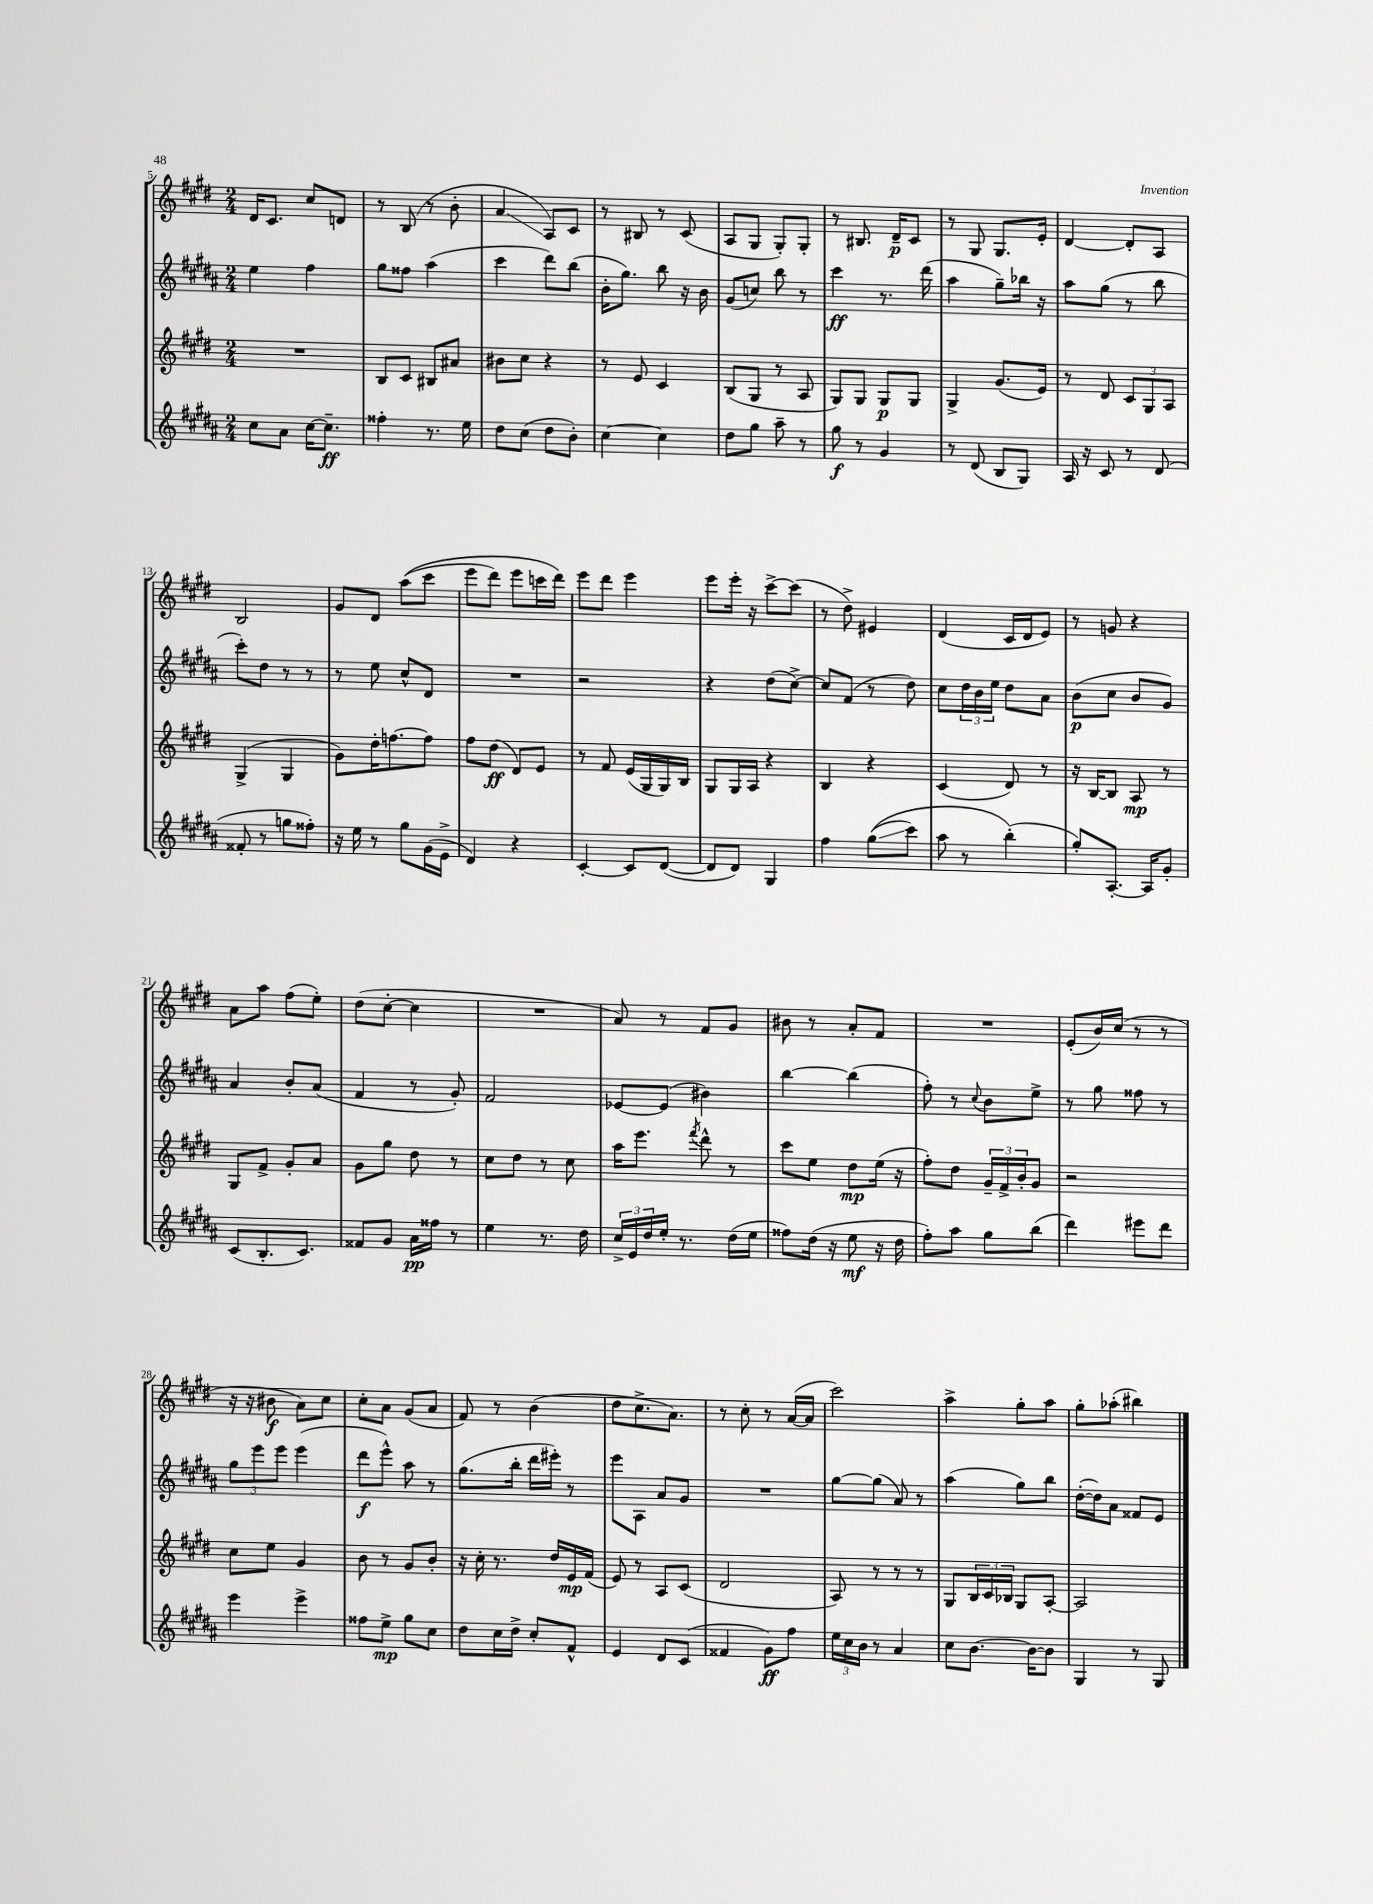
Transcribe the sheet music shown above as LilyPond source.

<<
\new StaffGroup <<
\new Staff = "s0" {
    \clef treble \key e \major \numericTimeSignature \time 2/4
    dis'16 cis'8. cis''8 d'8 |
    r8 b8( r8 b'8-. |
    a'4\glissando a8) cis'8 |
    r8 bis8 r8 cis'8( |
    a8 gis8 gis8-.) gis8-. |
    r8 bis8. dis'16--\p cis'8 |
    r8 gis8 gis8. e'16-. |
    dis'4~ dis'8-. a8 |
    b2 |
    gis'8 dis'8 a''8(\( cis'''8 |
    e'''8 dis'''8) e'''8 c'''16 dis'''16\) |
    e'''8 dis'''8 e'''4 |
    e'''8 e'''16-. r16 cis'''8~-> cis'''8( |
    r8 dis''8->) eis'4 |
    dis'4( cis'16 dis'16 e'8) |
    r8 g'8 r4 |
    a'8 a''8 fis''8( e''8-.) |
    dis''8( cis''8~-. cis''4 |
    R2 |
    a'8) r8 fis'8 gis'8 |
    bis'8 r8 a'8-. fis'8 |
    R2 |
    e'8-.( b'16) cis''16( r8 r8 |
    r16 r16 bis'8\f a'8) cis''8 |
    cis''8-. a'8 gis'8( a'8 |
    fis'8) r8 b'4( |
    dis''8 cis''8.-> a'8.) |
    r8 cis''8-. r8 a'16~( a'16 |
    cis'''2) |
    a''4-> gis''8-. a''8 |
    gis''8-. aes''8-.( bis''4) \bar "|." |
}
\new Staff = "s1" {
    \clef treble \key b \major \numericTimeSignature \time 2/4
    e''4 fis''4 |
    gis''8 fisis''8 ais''4( |
    cis'''4 dis'''8) b''8( |
    b'16-. gis''8.) b''8 r16 b'16 |
    gis'8( c''8) b''8 r8 |
    cis'''4\ff r8. dis'''16( |
    ais''4 gis''8--) bes''16 r16 |
    ais''8 gis''8( r8 b''8 |
    cis'''8-.) dis''8 r8 r8 |
    r8 e''8 cis''8-^ dis'8 |
    R2 |
    r2 |
    r4 dis''8( cis''8~->) |
    cis''8 fis'8( r8 dis''8) |
    cis''8 \tuplet 3/2 { dis''16 b'16 e''16 } dis''8 ais'8 |
    b'8\p( cis''8 b'8 gis'8) |
    ais'4 b'8-. ais'8( |
    fis'4 r8 gis'8-.) |
    fis'2 |
    ees'8~ ees'8( bis'4) |
    b''4~ b''4( |
    fis''8-.) r8 \appoggiatura { cis''8 } b'8 e''8-> |
    r8 gis''8 fisis''8 r8 |
    \tuplet 3/2 { gis''8 e'''8 e'''8 } e'''4( |
    dis'''8\f e'''8-^) ais''8 r8 |
    gis''8.( b''16-. dis'''16 eis'''16-.) r8 |
    e'''8 ais8 ais'8 gis'8 |
    R2 |
    gis''8~ gis''8( ais'8) r8 |
    ais''4( gis''8) b''8 |
    dis''16~-.( dis''16) ais'8 fisis'8 e'8 \bar "|." |
}
\new Staff = "s2" {
    \clef treble \key e \major \numericTimeSignature \time 2/4
    R2 |
    b8 cis'8 bis8 ais'8 |
    bis'8 cis''8 r4 |
    r8 e'8 cis'4 |
    b8( gis8 r8 a8 |
    gis8) gis8 gis8\p gis8 |
    gis4-> gis'8.( e'16) |
    r8 dis'8 \tuplet 3/2 { cis'8 gis8 a8 } |
    gis4->( gis4 |
    gis'8) dis''16-. f''8.~ f''8 |
    fis''8 dis''8\ff( dis'8) e'8 |
    r8 fis'8 e'16( gis16 gis16) b16 |
    gis8 gis16 a16 r4 |
    b4 r4 |
    cis'4( dis'8) r8 |
    r16 b16~ b8 a8\mp r8 |
    gis8 fis'8-> gis'8-. a'8 |
    gis'8 gis''8 dis''8 r8 |
    cis''8 dis''8 r8 cis''8 |
    a''16 e'''8. \acciaccatura { fis'''8 } dis'''8-^ r8 |
    cis'''8 e''8 dis''8\mp e''16( r16 |
    fis''8-.) dis''8 \tuplet 3/2 { gis'16-- fis'16-> b'16-. } gis'8 |
    r2 |
    cis''8 e''8 gis'4 |
    b'8 r8 gis'8 b'8-. |
    r16 cis''16-. r8. dis''16 e'16\mp fis'16( |
    e'8) r8 a8 cis'8( |
    dis'2 |
    a8) r8 r8 r8 |
    gis8 \tuplet 3/2 { b16 cis'16 bes16 } gis8 a8~-. |
    a2 \bar "|." |
}
\new Staff = "s3" {
    \clef treble \key b \major \numericTimeSignature \time 2/4
    cis''8 ais'8 cis''16~ cis''8.--\ff |
    fisis''4-. r8. e''16 |
    dis''8 cis''8( dis''8 b'8-.) |
    cis''4~ cis''4 |
    dis''8 gis''8 ais''8-- r8 |
    gis''8\f r8 gis'4 |
    r8 dis'8( b8 gis8) |
    ais16 r16 cis'8 r8 dis'8( |
    fisis'8-. r8 g''8 fisis''8-.) |
    r16 e''16 r8 gis''8 gis'16( e'16-> |
    dis'4) r4 |
    cis'4~-. cis'8 dis'8~( |
    dis'8 dis'8) gis4 |
    fis''4 gis''8\glissando(\( cis'''8) |
    ais''8 r8 b''4-.(\) |
    gis''8-.) ais8.~-. ais16 gis'8-. |
    cis'8( b8.-. cis'8.) |
    fisis'8 gis'8 ais'16\pp fisis''16 r8 |
    e''4 r8. dis''16 |
    \tuplet 3/2 { cis''16-> e'16 dis''16 } e''16-. r8. dis''16( e''16 |
    fisis''8) dis''16( r16 e''8\mf r16 dis''16 |
    fis''8-.) ais''8 gis''8 b''8( |
    dis'''4) eis'''8 dis'''8 |
    e'''4 e'''4-> |
    fisis''8 e''8->\mp gis''8 cis''8 |
    dis''8 cis''16 dis''16-> cis''8-. fis'8-^ |
    e'4 dis'8 cis'8( |
    fisis'4 gis'8\ff) fis''8 |
    \tuplet 3/2 { e''16 cis''16 b'16 } r8 ais'4 |
    cis''8 b'8.~ b'16~ b'8 |
    gis4 r8 gis8 \bar "|." |
}
>>
>>
\layout { \context { \Score currentBarNumber = #5 } }
